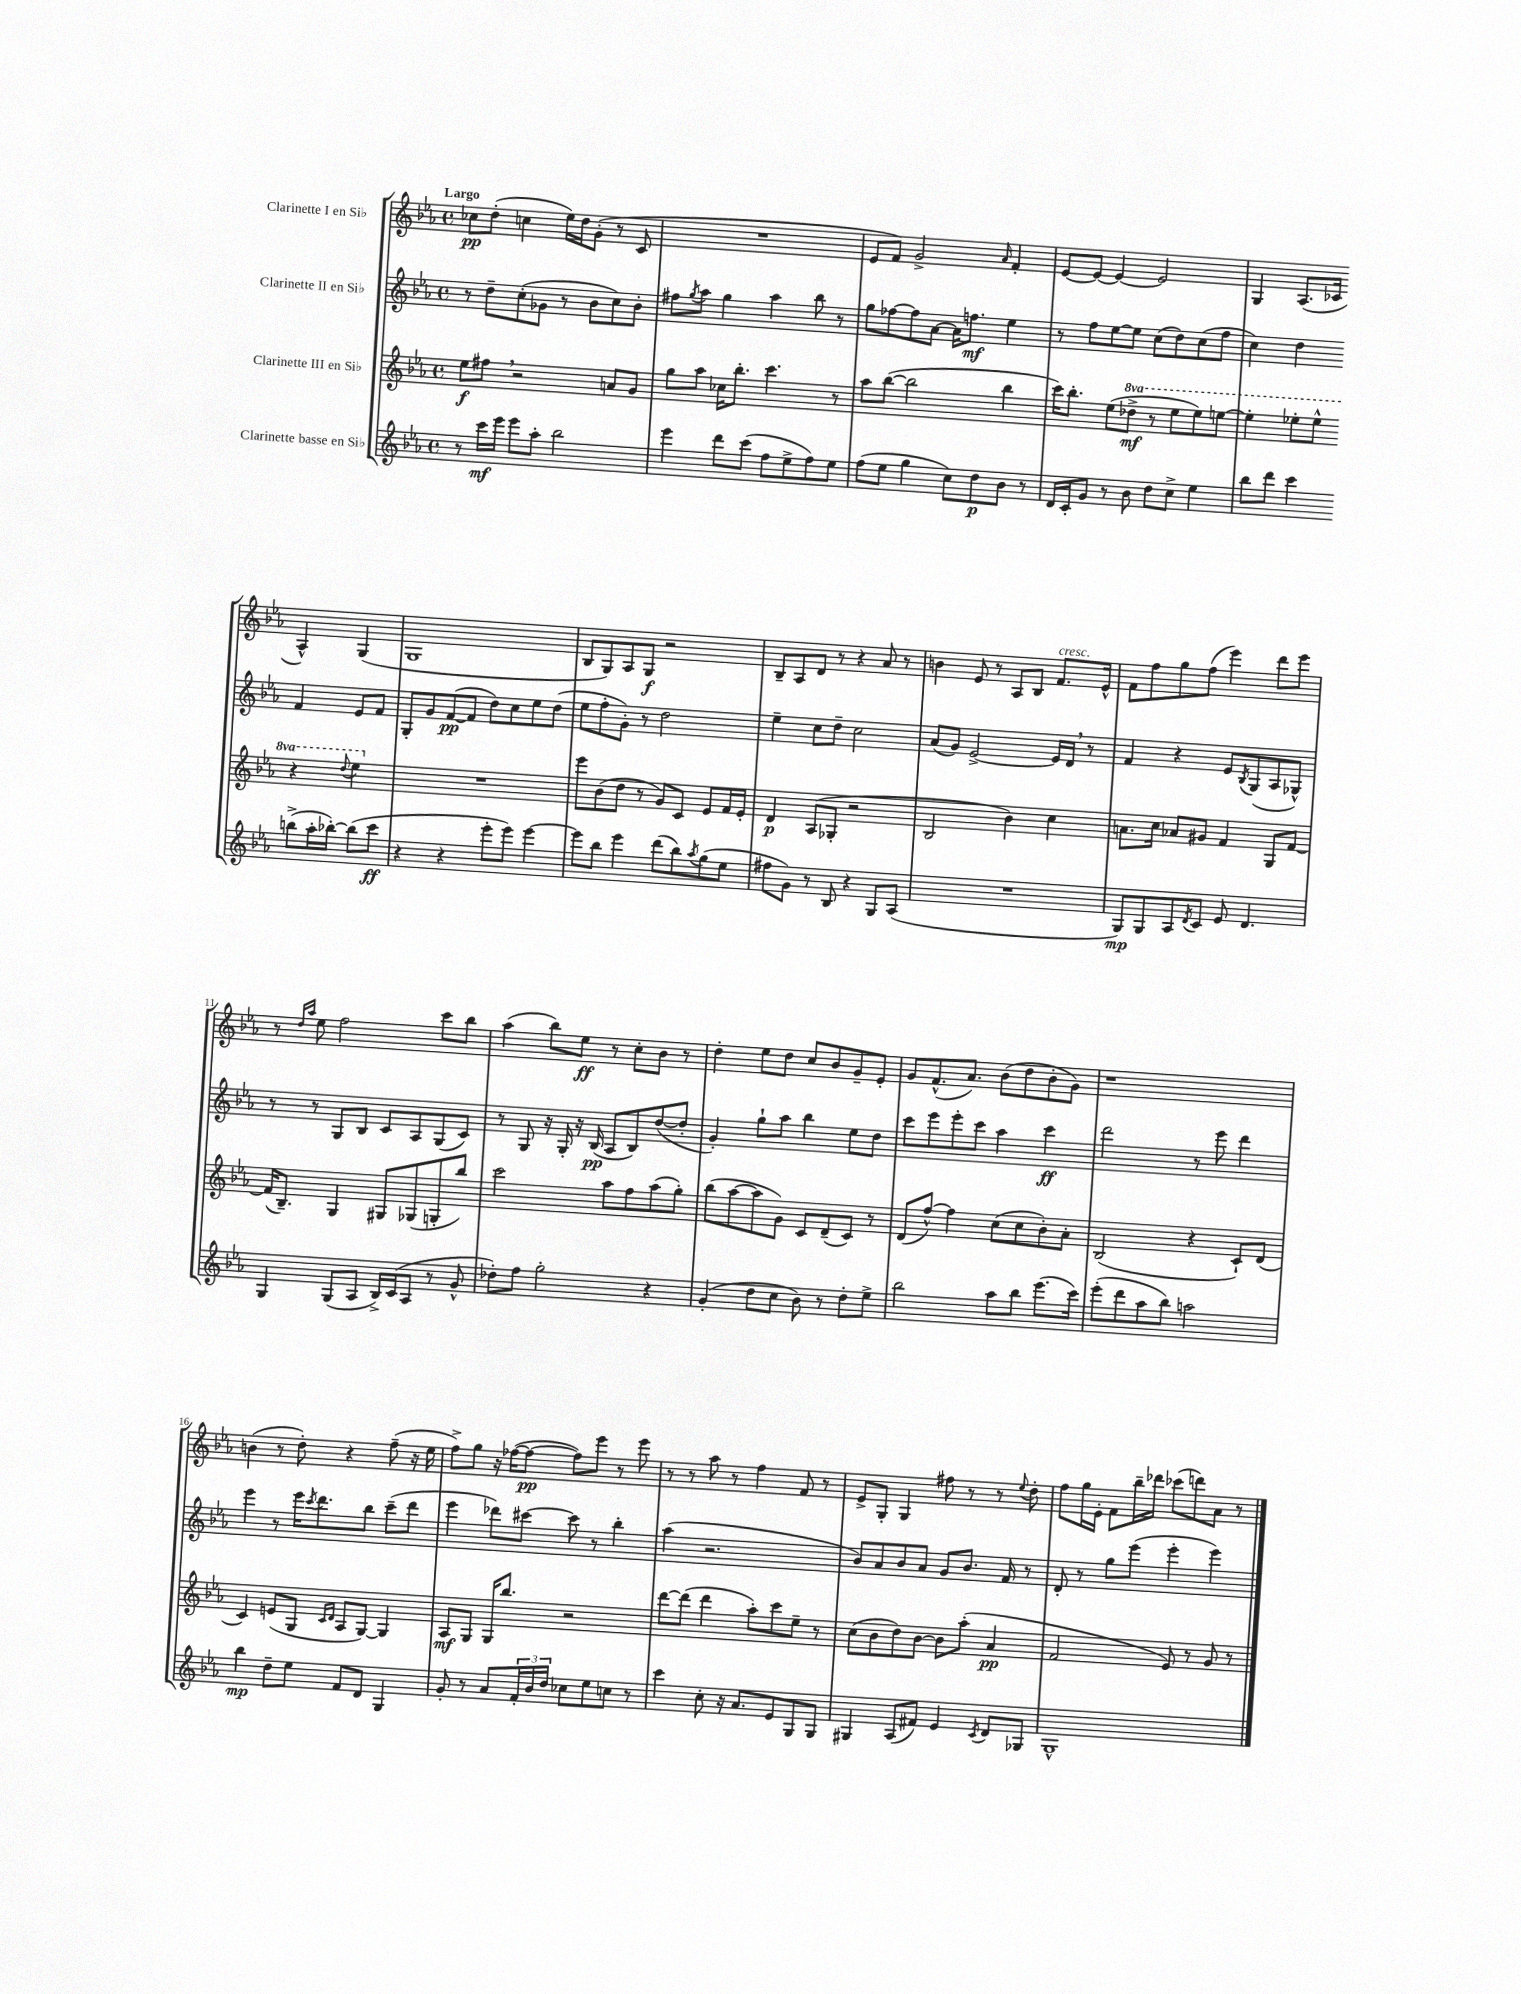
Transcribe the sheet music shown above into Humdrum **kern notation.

**kern	**dynam	**kern	**dynam	**kern	**dynam	**kern	**dynam
*part4	*part4	*part3	*part3	*part2	*part2	*part1	*part1
*staff4	*staff4	*staff3	*staff3	*staff2	*staff2	*staff1	*staff1
*I"Clarinette basse en Si♭	*	*I"Clarinette III en Si♭	*	*I"Clarinette II en Si♭	*	*I"Clarinette I en Si♭	*
*clefG2	*	*clefG2	*	*clefG2	*	*clefG2	*
*k[b-e-a-]	*	*k[b-e-a-]	*	*k[b-e-a-]	*	*k[b-e-a-]	*
*M4/4	*	*M4/4	*	*M4/4	*	*M4/4	*
*met(c)	*	*met(c)	*	*met(c)	*	*met(c)	*
=1	=1	=1	=1	=1	=1	=1	=1
!	!	!	!	!	!	!LO:TX:a:B:t=Largo	!
8r	.	8ee-\L	f	8r	.	8cc-X\L	pp
16ccc\LL	mf	8ff#X,\J	.	8dd~\L	.	(8dd'\J	.
16eee-\JJ	.	.	.	.	.	.	.
8eee-\L	.	2r	.	(8cc'\	.	4ccn\	.
8aa-'\J	.	.	.	8g-X\J	.	.	.
2bb-\	.	.	.	8r	.	16ee-\LL)	.
.	.	.	.	.	.	16dd\J	.
.	.	.	.	8b-\L	.	(8g'\J	.
.	.	8an/L	.	8cc\)	.	8r	.
.	.	8g/J	.	8b-'\J	.	8c/	.
=2	=2	=2	=2	=2	=2	=2	=2
4eee-\	.	8gg\L	.	8ff#X\L	.	1r	.
.	.	.	.	8qgg/	.	.	.
.	.	8aa-\J	.	8aa-\J	.	.	.
8ddd\L	.	16cc-X\KL	.	4gg\	.	.	.
.	.	8.bb-'\J	.	.	.	.	.
(8ccc\J	.	.	.	.	.	.	.
8ff\L	.	4.ccc\	.	4aa-\	.	.	.
8ee-^\	.	.	.	.	.	.	.
8ff\)	.	.	.	8bb-\	.	.	.
8ee-\J	.	8r	.	8r	.	.	.
=3	=3	=3	=3	=3	=3	=3	=3
(8ff\L	.	8aa-\L	.	8gg\L	.	8e-/L	.
8ee-\J	.	([8bb-\J	.	[8ff-X\	.	8f/J)	.
4gg\	.	2bb-\]	.	8ff-\]	.	2g^/	.
.	.	.	.	[8a-\J	.	.	.
8cc\L)	.	.	.	16a-\KL]	.	.	.
.	.	.	.	8.ffn\J	mf	.	.
8dd\	p	.	.	.	.	.	.
.	.	.	.	.	.	16qqa-/	.
8b-\J	.	4bb-\	.	4ee-\	.	4f'/	.
8r	.	.	.	.	.	.	.
=4	=4	=4	=4	=4	=4	=4	=4
16d/LL	.	16ccc\KL)	.	8r	.	[8e-/L	.
16c'/J	.	8.bb-'\J	.	.	.	.	.
8g/J	.	.	.	8ff\L	.	8e-/J_	.
8r	.	(8ee-\L	.	[8ee-\	.	4e-/_	.
*	*	*8va	*	*	*	*	*
8b-\	.	8ddd-X^\J	mf	8ee-\J]	.	.	.
8dd\L	.	8r	.	(8cc\L	.	2e-/]	.
8cc^\J	.	8eee-\L	.	8dd\)	.	.	.
4ee-\	.	8eee-\)	.	(8cc\	.	.	.
.	.	[8eeen\J	.	8ff\J	.	.	.
=5	=5	=5	=5	=5	=5	=5	=5
8bb-\L	.	4eee'\]	.	4cc\)	.	4G/	.
8ddd\J	.	.	.	.	.	.	.
4ccc\	.	8eee-X'\L	.	4dd\	.	(8.A-/L	.
.	.	8eee-^^\J	.	.	.	.	.
.	.	.	.	.	.	16c-X/Jk	.
(8bbn^\L	.	4r	.	4f/	.	4A-^^/)	.
16aa-'\L	.	.	.	.	.	.	.
[16bb-X'\JJ)	.	.	.	.	.	.	.
.	.	8qqddd/	.	.	.	.	.
(8bb-\L]	.	4eee-\	.	8e-/L	.	(4G/	.
8ccc\J	ff	.	.	8f/J	.	.	.
!!LO:LB:g=z
=6	=6	=6	=6	=6	=6	=6	=6
*	*	*X8va	*	*	*	*	*
4r	.	1r	.	8G'/L	.	1G	.
.	.	.	.	8g/	.	.	.
4r	.	.	.	([8f/	pp	.	.
.	.	.	.	8f/J]	.	.	.
8eee-'\L	.	.	.	8dd\L)	.	.	.
8eee-\J)	.	.	.	8cc\	.	.	.
[4eee-\	.	.	.	8ee-\	.	.	.
.	.	.	.	(8dd\J	.	.	.
=7	=7	=7	=7	=7	=7	=7	=7
8eee-\L]	.	8eee-\L	.	8ee-\L	.	8B-/L	.
8bb-\J	.	(8b-\	.	8ff'\	.	8G/)	.
4eee-\	.	8dd\J	.	8g'\J)	.	8A-/	.
.	.	8r	.	8r	.	8G/J	f
(8ddd\L	.	8g/L)	.	2dd\	.	2r	.
8bb-\)	.	8c/J	.	.	.	.	.
8qaa-/	.	.	.	.	.	.	.
(8gg\	.	8e-/L	.	.	.	.	.
8ee-\J	.	16f/L	.	.	.	.	.
.	.	16e-'/JJ	.	.	.	.	.
=8	=8	=8	=8	=8	=8	=8	=8
8ff#X\L	.	4d/	p	4ee-~\	.	8B-~/L	.
8g\J)	.	.	.	.	.	8A-/	.
8r	.	(8A-/L	.	8cc\L	.	8d/J	.
8B-/	.	8G-X'/J	.	8dd~\J	.	8r	.
4r	.	2r	.	2cc\	.	4r	.
8G/L	.	.	.	.	.	8a-/	.
(8A-/J	.	.	.	.	.	8r	.
=9	=9	=9	=9	=9	=9	=9	=9
1r	.	2B-/	.	(8a-/L	.	4bn\	.
.	.	.	.	8g/J)	.	.	.
.	.	.	.	[2e-^/	.	8e-/	.
.	.	.	.	.	.	8r	.
.	.	4b-\)	.	.	.	8A-/L	.
.	.	.	.	.	.	8B-/J	.
!	!	!	!	!	!	!LO:TX:a:i:t=cresc.	!
.	.	4cc\	.	16e-/LL]	.	8.f/L	.
.	.	.	.	16d,/JJ	.	.	.
.	.	.	.	8r	.	.	.
.	.	.	.	.	.	16e-^^/Jk	.
=10	=10	=10	=10	=10	=10	=10	=10
8G/L)	mp	8.an\L	.	4f/	.	8f\L	.
8G/	.	.	.	.	.	8ff\	.
.	.	16cc\Jk	.	.	.	.	.
8A-/	.	8a-X/L	.	4r	.	8gg\	.
8qd/	.	.	.	.	.	.	.
8c/J	.	8g#X/J	.	.	.	(8ff\J	.
8e-/	.	4f/	.	8e-/L	.	4eee-\)	.
.	.	.	.	8qB-/	.	.	.
4.d/	.	.	.	(8G/	.	.	.
.	.	8G/L	.	8A-/	.	8ddd\L	.
.	.	[8f/J	.	8G-X^^/J)	.	8eee-\J	.
!!LO:LB:g=z
=11	=11	=11	=11	=11	=11	=11	=11
4G/	.	(16f/KL]	.	8r	.	8r	.
.	.	8.B-~/J)	.	.	.	.	.
.	.	.	.	.	.	16qqdd/LL	.
.	.	.	.	.	.	16qqaa-/JJ	.
.	.	.	.	8r	.	8ee-\	.
(8G/L	.	4G/	.	8G/L	.	2ff\	.
8A-/J	.	.	.	8B-/J	.	.	.
16B-^/LL)	.	8G#X/L	.	8c/L	.	.	.
(16c/J	.	.	.	.	.	.	.
8A-/J	.	(8G-X/	.	8A-/	.	.	.
8r	.	8Gn'/	.	(8G/	.	8ccc\L	.
8g^^/	.	8bb-/J)	.	8c/J)	.	8bb-\J	.
=12	=12	=12	=12	=12	=12	=12	=12
8dd-X'\L)	.	2ccc\	.	8r	.	(4aa-\	.
8ff\J	.	.	.	8G/	.	.	.
2gg'\	.	.	.	16r	.	8bb-\L)	.
.	.	.	.	16G'/	.	.	.
.	.	.	.	16r	.	8ee-\J	ff
.	.	.	.	(16B-/	pp	.	.
.	.	8aa-\L	.	8A-/L	.	8r	.
.	.	8ff\	.	8B-/)	.	8cc'\L	.
4r	.	(8aa-\	.	([8dd/	.	8b-\J	.
.	.	8gg'\J)	.	8dd'/J]	.	8r	.
=13	=13	=13	=13	=13	=13	=13	=13
(4g'/	.	(8bb-\L	.	4g'/)	.	4dd'\	.
.	.	[8aa-\	.	.	.	.	.
8dd\L	.	8aa-\]	.	8gg`\L	.	8ee-\L	.
8cc\J	.	8g\J)	.	8aa-\J	.	8dd\J	.
8b-\)	.	8c/L	.	4bb-\	.	8cc/L	.
8r	.	(8d~/	.	.	.	8b-/	.
8dd'\L	.	8c/J)	.	8ee-\L	.	8g~/	.
8ee-^\J	.	8r	.	8dd\J	.	8e-'/J	.
=14	=14	=14	=14	=14	=14	=14	=14
2bb-\	.	(8d/L	.	8ccc\L	.	8g/L	.
.	.	[8ff^^/J)	.	8eee-\	.	(8.f^^/	.
.	.	4ff\]	.	8eee-'\	.	.	.
.	.	.	.	.	.	8.a-/J)	.
.	.	.	.	8ccc\J	.	.	.
8aa-\L	.	(8cc\L	.	4aa-\	.	(8b-\L	.
8bb-\J	.	8cc\	.	.	.	8dd\	.
(8.eee-\L	.	8b-'\)	.	4ccc\	ff	8b-'\	.
.	.	8a-'\J	.	.	.	8g\J)	.
16ccc\Jk)	.	.	.	.	.	.	.
=15	=15	=15	=15	=15	=15	=15	=15
(8eee-'\L	.	(2B-/	.	2ddd\	.	1r	.
8ddd\	.	.	.	.	.	.	.
8aa-\	.	.	.	.	.	.	.
8bb-\J)	.	.	.	.	.	.	.
2aan\	.	4r	.	8r	.	.	.
.	.	.	.	8eee-\	.	.	.
.	.	8c`/L)	.	4ddd\	.	.	.
.	.	(8d/J	.	.	.	.	.
!!LO:LB:g=z
=16	=16	=16	=16	=16	=16	=16	=16
4bb-\	mp	4c/)	.	4eee-\	.	(4bn\	.
8dd~\L	.	(8en/L	.	8r	.	8r	.
8ee-\J	.	8G/J	.	16eee-\KL	.	8dd'\)	.
.	.	.	.	8qccc/	.	.	.
.	.	.	.	8.ddd\	.	.	.
.	.	16qqc/LL	.	.	.	.	.
.	.	16qqd/JJ	.	.	.	.	.
8f/L	.	8A-/L	.	.	.	4r	.
8d/J	.	[8G/J)	.	8bb-\J	.	.	.
4G/	.	4G/]	.	(8ccc~\L	.	(8ff~\	.
.	.	.	.	8ddd\J	.	16r	.
.	.	.	.	.	.	16ee-\	.
=17	=17	=17	=17	=17	=17	=17	=17
8g'/	.	8A-/L	mf	4eee-\	.	8ff^\L)	.
8r	.	8G/J	.	.	.	8gg\J	.
8a-/L	.	16G/KL	.	8ddd-X\L)	.	16r	.
.	.	8.bb-/J	.	.	.	([16ff-X\KL	.
24f'/L	.	.	.	[8ccc#X\J	.	8ff-\J_	pp
24b-/	.	.	.	.	.	.	.
24dd/JJ	.	.	.	.	.	.	.
8cc-X\L	.	2r	.	8ccc#\]	.	8ff-\L])	.
8ee-\	.	.	.	8r	.	8eee-\J	.
8ccn\J	.	.	.	4bb-'\	.	8r	.
8r	.	.	.	.	.	8eee-\	.
=18	=18	=18	=18	=18	=18	=18	=18
4ccc\	.	[8ddd\L	.	(4aa-\	.	8r	.
.	.	(8ddd\J]	.	.	.	8r	.
8cc'\	.	4ddd\	.	2.r	.	8aa-\	.
16r	.	.	.	.	.	8r	.
8.a-/L	.	.	.	.	.	.	.
.	.	8aa-'\L)	.	.	.	4ff\	.
8e-/	.	8ccc\	.	.	.	.	.
8G/	.	8ee-~\J	.	.	.	8f/	.
8G/J	.	8r	.	.	.	8r	.
=19	=19	=19	=19	=19	=19	=19	=19
4G#X/	.	(8cc\L	.	8b-/L)	.	8e-^/L	.
.	.	8b-\	.	8a-/	.	8G'/J	.
(8A-/L	.	8dd\)	.	8b-/	.	4G/	.
8f#X/J)	.	[8b-\J	.	8a-/J	.	.	.
4e-/	.	8b-\L]	.	8g/L	.	8ff#X\	.
.	.	(8aa-'\J	.	8.b-/J	.	8r	.
8qc/	.	.	.	.	.	.	.
8d/L	.	4a-/	pp	.	.	8r	.
.	.	.	.	16f/	.	.	.
.	.	.	.	.	.	8qqee-/	.
8G-X/J	.	.	.	8r	.	8dd'\	.
=20	=20	=20	=20	=20	=20	=20	=20
1G^^	.	2f/	.	8d'/	.	8ff\L	.
.	.	.	.	8r	.	16gg\L	.
.	.	.	.	.	.	16e-'\JJ	.
.	.	.	.	8gg\L	.	8f\L	.
.	.	.	.	(8eee-\J	.	16bb-~\L	.
.	.	.	.	.	.	16ddd-X\JJ	.
.	.	8e-/)	.	4eee-'\	.	(8ccc-X\L	.
.	.	8r	.	.	.	8dddn\)	.
.	.	8g/	.	4eee-\)	.	8a-\J	.
.	.	8r	.	.	.	8r	.
==	==	==	==	==	==	==	==
*-	*-	*-	*-	*-	*-	*-	*-
